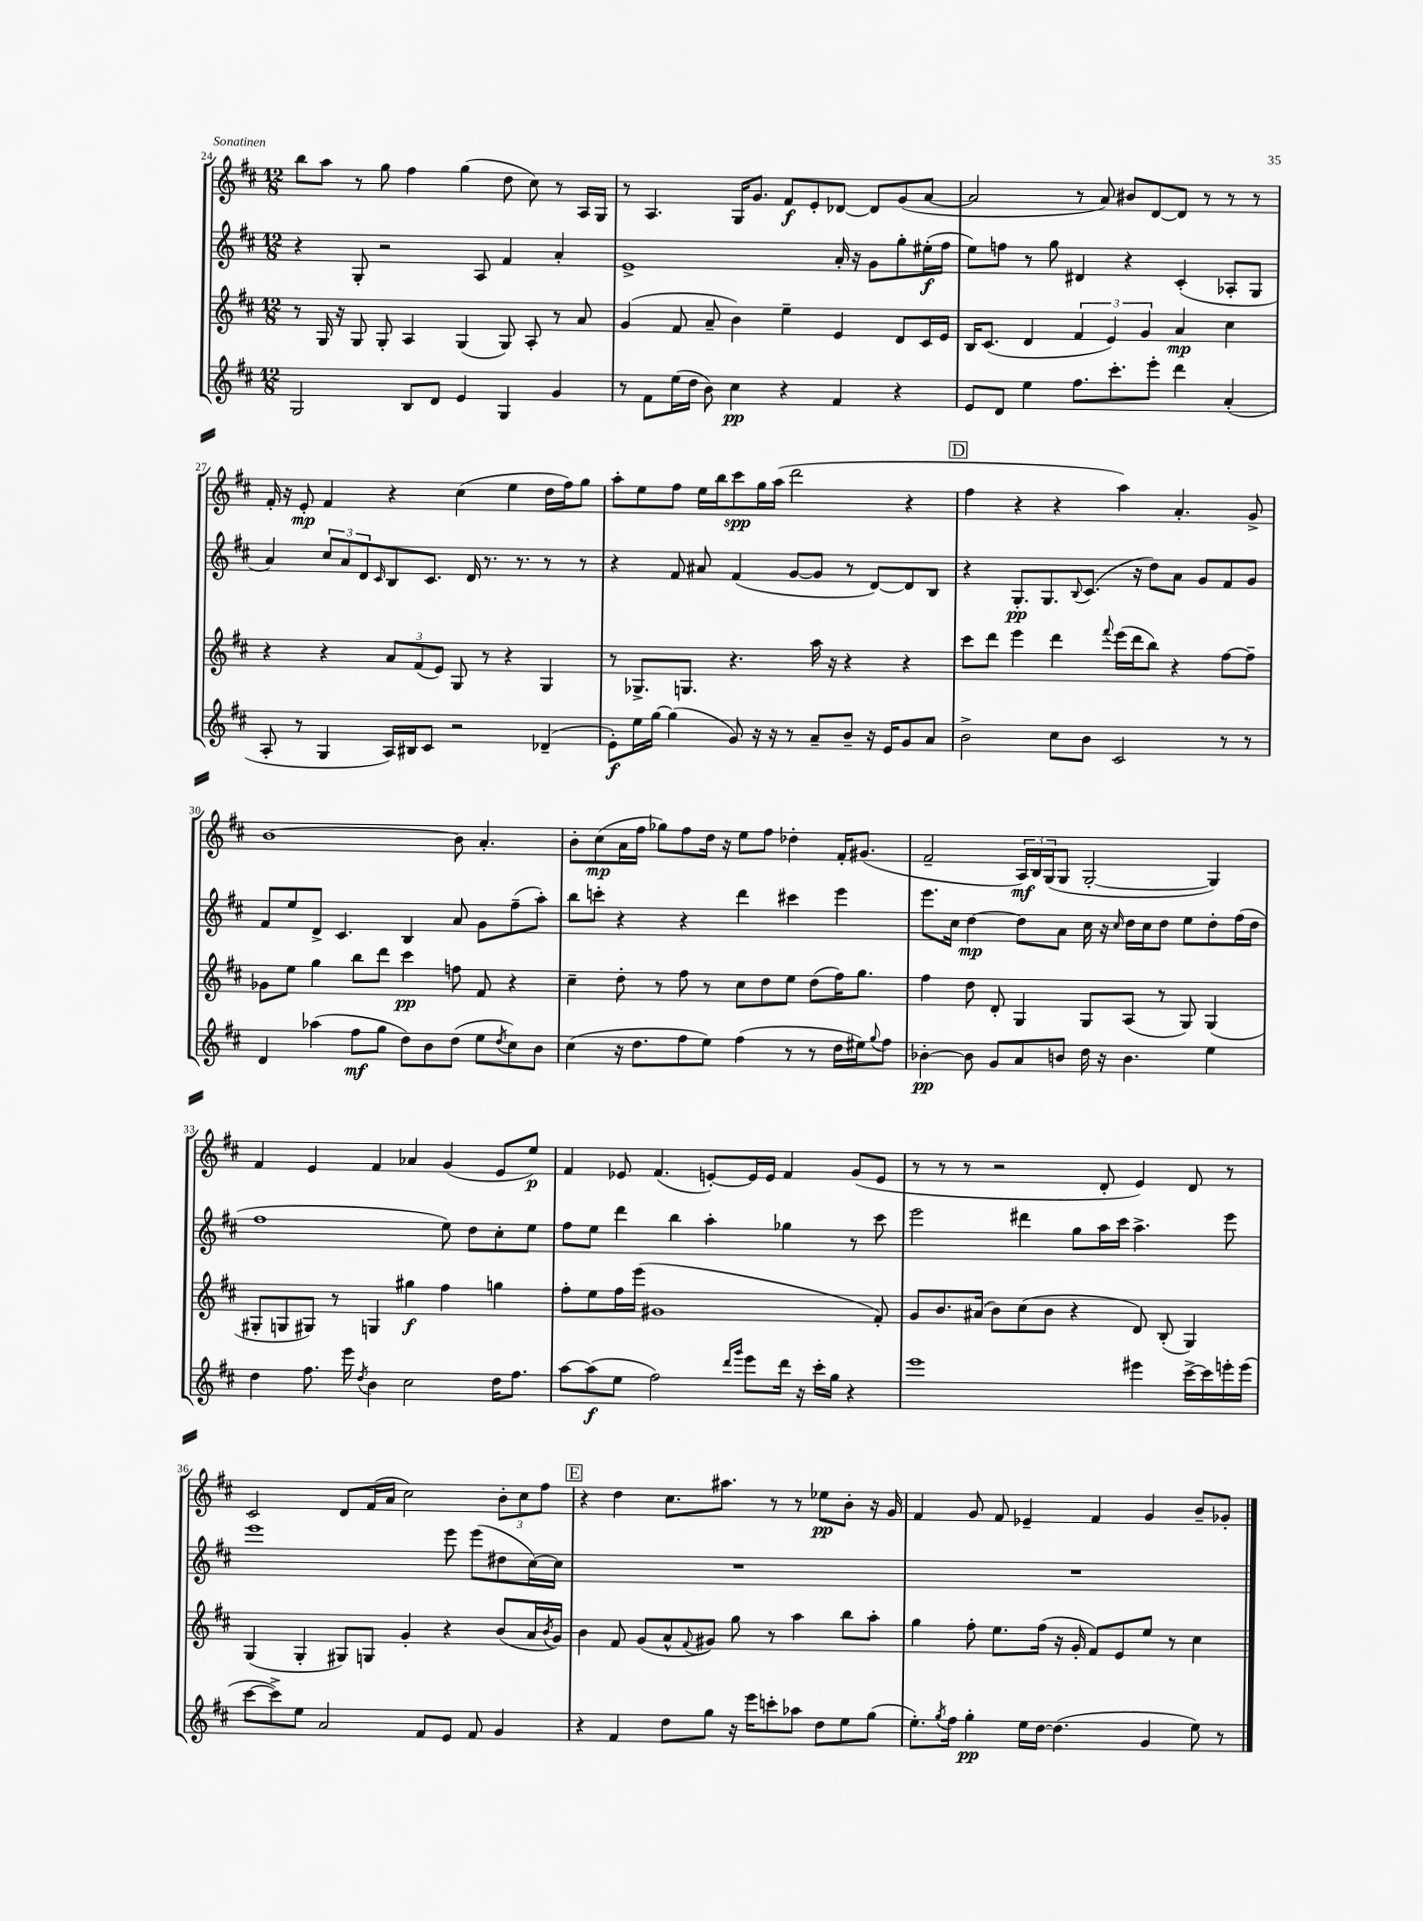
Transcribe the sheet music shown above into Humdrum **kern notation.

**kern	**dynam	**kern	**dynam	**kern	**dynam	**kern	**dynam
*part4	*part4	*part3	*part3	*part2	*part2	*part1	*part1
*staff4	*staff4	*staff3	*staff3	*staff2	*staff2	*staff1	*staff1
*clefG2	*	*clefG2	*	*clefG2	*	*clefG2	*
*k[f#c#]	*	*k[f#c#]	*	*k[f#c#]	*	*k[f#c#]	*
*M12/8	*	*M12/8	*	*M12/8	*	*M12/8	*
=24	=24	=24	=24	=24	=24	=24	=24
2G/	.	8r	.	4r	.	8bb\L	.
.	.	16G/	.	.	.	8aa\J	.
.	.	16r	.	.	.	.	.
.	.	8G/	.	8G'/	.	8r	.
.	.	8G'/	.	2r	.	8gg\	.
8B/L	.	4A/	.	.	.	4ff#\	.
8d/J	.	.	.	.	.	.	.
4e/	.	(4G/	.	.	.	(4gg\	.
.	.	.	.	8A/	.	.	.
4G/	.	8G/)	.	4f#/	.	8dd\	.
.	.	8A'/	.	.	.	8cc#\)	.
4g/	.	8r	.	4a'/	.	8r	.
.	.	8a/	.	.	.	16A/LL	.
.	.	.	.	.	.	16G/JJ	.
=25	=25	=25	=25	=25	=25	=25	=25
8r	.	(4g/	.	1e^	.	8r	.
8f#\L	.	.	.	.	.	4.A/	.
(16ee\L	.	8f#/	.	.	.	.	.
16dd\JJ	.	.	.	.	.	.	.
8b\)	.	8a~/	.	.	.	.	.
4cc#\	pp	4b\)	.	.	.	16G/KL	.
.	.	.	.	.	.	8.g/J	.
4r	.	4ee~\	.	.	.	8f#/L	f
.	.	.	.	.	.	8e'/	.
4f#/	.	4e/	.	16a'/	.	[8d-X/J	.
.	.	.	.	16r	.	.	.
.	.	.	.	8g\L	.	8d-/L]	.
4r	.	8d/L	.	8gg'\	.	(8g/	.
.	.	16c#/L	.	(16ee#X'\L	f	[8a/J	.
.	.	16e/JJ	.	16ff#\JJ	.	.	.
=26	=26	=26	=26	=26	=26	=26	=26
8e/L	.	16B/KL	.	8ee\L)	.	2a/]	.
.	.	(8.c#/J	.	.	.	.	.
8d/J	.	.	.	8ffn\J	.	.	.
4ee\	.	4d/	.	8r	.	.	.
.	.	.	.	8gg\	.	.	.
8.ff#\L	.	6f#/	.	4d#X/	.	8r	.
.	.	.	.	.	.	8a/)	.
.	.	6e/)	.	.	.	.	.
8.ccc#'\	.	.	.	.	.	.	.
.	.	.	.	4r	.	8b#X/L	.
.	.	6g/	.	.	.	.	.
8eee'\J	.	.	.	.	.	[8d/	.
4ddd\	.	4a/	mp	(4c#'/	.	8d/J]	.
.	.	.	.	.	.	8r	.
(4a'/	.	4cc#\	.	8A-X'/L	.	8r	.
.	.	.	.	8G/J	.	8r	.
!!LO:LB:g=z
=27	=27	=27	=27	=27	=27	=27	=27
8A'/	.	4r	.	4a/)	.	16f#'/	.
.	.	.	.	.	.	16r	.
8r	.	.	.	.	.	8e'/	mp
4G/	.	4r	.	12cc#/L	.	4f#/	.
.	.	.	.	12a/	.	.	.
.	.	.	.	12d/	.	.	.
.	.	.	.	16qqc#/	.	.	.
16A/LL)	.	12a/L	.	8B/	.	4r	.
16B#X/J	.	.	.	.	.	.	.
.	.	(12f#/	.	.	.	.	.
8c#/J	.	.	.	8.c#/J	.	.	.
.	.	12e/J)	.	.	.	.	.
2r	.	8G/	.	.	.	(4cc#\	.
.	.	.	.	16d/	.	.	.
.	.	8r	.	8.r	.	.	.
.	.	4r	.	.	.	4ee\	.
.	.	.	.	8.r	.	.	.
(4d-X~/	.	4G/	.	8r	.	16dd\LL	.
.	.	.	.	.	.	16ff#\J)	.
.	.	.	.	8r	.	8gg\J	.
=28	=28	=28	=28	=28	=28	=28	=28
8e'\L)	f	8r	.	4r	.	8aa'\L	.
16ee\L	.	8.G-X^/L	.	.	.	8ee\	.
[16gg\JJ	.	.	.	.	.	.	.
(4gg\]	.	.	.	8f#/	.	8ff#\J	.
.	.	8.Gn/J	.	.	.	.	.
.	.	.	.	8a#X/	.	16ee\LL	.
.	.	.	.	.	.	16bb\J	.
8g/)	.	4.r	.	(4f#/	.	8ccc#\	spp
16r	.	.	.	.	.	16gg\L	.
16r	.	.	.	.	.	(16aa\JJ	.
8r	.	.	.	[8g/L	.	2ddd\	.
8a~/L	.	16aa\	.	8g/J]	.	.	.
.	.	16r	.	.	.	.	.
8b~/J	.	4r	.	8r	.	.	.
16r	.	.	.	[8d/L)	.	.	.
16e/KL	.	.	.	.	.	.	.
8g/	.	4r	.	8d/]	.	4r	.
8a/J	.	.	.	8B/J	.	.	.
!!LO:REH:place=s1:t=D
=29	=29	=29	=29	=29	=29	=29	=29
2b^\	.	8ccc#\L	.	4r	.	4ff#\	.
.	.	8ddd\J	.	.	.	.	.
.	.	4eee\	.	8.G'/L	pp	4r	.
.	.	.	.	8.G/	.	.	.
8cc#\L	.	4ddd\	.	.	.	4r	.
.	.	.	.	8qqB/	.	.	.
8b\J	.	.	.	(8.c#/J	.	.	.
.	.	8qqfff#/	.	.	.	.	.
2c#/	.	(16eee\LL	.	.	.	4aa\)	.
.	.	16ddd\J	.	16r	.	.	.
.	.	8bb\J)	.	8dd\L)	.	.	.
.	.	4r	.	8a\J	.	4.a'/	.
.	.	.	.	8g/L	.	.	.
8r	.	[8ff#\L	.	8f#/	.	.	.
8r	.	8ff#~\J]	.	8g/J	.	8g^/	.
!!LO:LB:g=z
=30	=30	=30	=30	=30	=30	=30	=30
4d/	.	8g-X\L	.	8f#/L	.	[1b	.
.	.	8ee\J	.	8ee/	.	.	.
(4aa-X\	.	4gg\	.	8d^/J	.	.	.
.	.	.	.	4.c#/	.	.	.
8ff#\L	mf	8bb\L	.	.	.	.	.
8gg\J	.	8ddd\J	.	.	.	.	.
8dd\L)	.	4ccc#\	pp	4B/	.	.	.
8b\	.	.	.	.	.	.	.
(8dd\J	.	8ffn\	.	8a/	.	8b\]	.
8ee\L	.	8f#/	.	8g\L	.	4.a'/	.
8qdd/	.	.	.	.	.	.	.
8cc#\)	.	4r	.	(8ff#~\	.	.	.
8b\J	.	.	.	8aa'\J)	.	.	.
=31	=31	=31	=31	=31	=31	=31	=31
(4cc#\	.	4cc#~\	.	8bb\L	.	8b'\L	.
.	.	.	.	8cccn'\J	.	(8cc#\	mp
16r	.	8dd'\	.	4r	.	16a\L	.
8.dd\L	.	.	.	.	.	16ff#\JJ	.
.	.	8r	.	.	.	8gg-X\L)	.
8ff#\	.	8ff#\	.	4r	.	8ff#\	.
8ee\J)	.	8r	.	.	.	16dd\Jk	.
.	.	.	.	.	.	16r	.
(4ff#\	.	8cc#\L	.	4ddd\	.	8ee\L	.
.	.	8dd\	.	.	.	8ff#\J	.
8r	.	8ee\J	.	4ccc#X\	.	4dd-X'\	.
8r	.	(8dd\L	.	.	.	.	.
16dd\LL	.	16ff#\K)	.	4eee\	.	16f#'/KL	.
16ee#X\J)	.	8.gg\J	.	.	.	(8.g#X/J	.
8qqgg/	.	.	.	.	.	.	.
8ff#\J	.	.	.	.	.	.	.
=32	=32	=32	=32	=32	=32	=32	=32
[4b-X'\	pp	4ff#\	.	8.eee\L	.	2f#~/	.
.	.	.	.	16cc#\Jk	.	.	.
8b-\]	.	8dd\	.	[4dd\	mp	.	.
8g/L	.	8d'/	.	.	.	.	.
8a/	.	4G/	.	8dd\L]	.	24A/LL)	mf
.	.	.	.	.	.	24B/	.
.	.	.	.	.	.	(24G/J	.
8bn/J	.	.	.	8a\J	.	8G/J	.
16dd\	.	8G/L	.	16cc#\	.	[2G'/	.
16r	.	.	.	16r	.	.	.
.	.	.	.	16qqcc#/	.	.	.
4.b\	.	(8A/J	.	16dd\LL	.	.	.
.	.	.	.	16cc#\J	.	.	.
.	.	8r	.	8dd\J	.	.	.
.	.	8G/)	.	8ee\L	.	.	.
4ee\	.	(4G/	.	8dd'\	.	4G/])	.
.	.	.	.	(16ff#\L	.	.	.
.	.	.	.	16dd\JJ	.	.	.
!!LO:LB:g=z
=33	=33	=33	=33	=33	=33	=33	=33
4dd\	.	8G#X'/L	.	1ff#	.	4f#/	.
.	.	8Gn/	.	.	.	.	.
8.ff#\	.	8G#X/J)	.	.	.	4e/	.
.	.	8r	.	.	.	.	.
16eee\	.	.	.	.	.	.	.
8qdd/	.	.	.	.	.	.	.
4b\	.	4Gn/	.	.	.	4f#/	.
2cc#\	.	4gg#X\	f	.	.	4a-X/	.
.	.	4ff#\	.	8ee\)	.	(4g/	.
.	.	.	.	8dd\L	.	.	.
16dd\KL	.	4ggn\	.	8cc#'\	.	8e/L	.
8.ff#\J	.	.	.	.	.	.	.
.	.	.	.	8ee\J	.	8ee/J)	p
=34	=34	=34	=34	=34	=34	=34	=34
[8aa\L	.	8ff#'\L	.	8ff#\L	.	4f#/	.
(8aa\]	f	8ee\	.	8ee\J	.	.	.
8ee\J	.	16ff#\L	.	4ddd\	.	8e-X/	.
.	.	(16eee\JJ	.	.	.	.	.
2ff#\)	.	1g#X	.	.	.	(4.f#/	.
.	.	.	.	4bb\	.	.	.
.	.	.	.	4aa'\	.	[8en'/L)	.
16qqddd/LL	.	.	.	.	.	.	.
16qqggg/JJ	.	.	.	.	.	.	.
8eee\L	.	.	.	.	.	16e/L]	.
.	.	.	.	.	.	16e/JJ	.
16ddd\Jk	.	.	.	4gg-X\	.	4f#/	.
16r	.	.	.	.	.	.	.
16ccc#'\LL	.	.	.	.	.	.	.
16gg\JJ	.	.	.	.	.	.	.
4r	.	.	.	8r	.	(8g/L	.
.	.	8f#'/)	.	8ccc#\	.	8e/J	.
=35	=35	=35	=35	=35	=35	=35	=35
1eee	.	8g/L	.	2eee\	.	8r	.
.	.	8.b/	.	.	.	8r	.
.	.	.	.	.	.	8r	.
.	.	(16a#X/Jk	.	.	.	.	.
.	.	8b\L)	.	.	.	2r	.
.	.	(8cc#\	.	4ddd#X\	.	.	.
.	.	8b\J	.	.	.	.	.
.	.	4r	.	8gg\L	.	.	.
.	.	.	.	16aa\L	.	8d'/	.
.	.	.	.	16ccc#\JJ	.	.	.
4eee#X\	.	8d/)	.	4.aa^\	.	4e/)	.
.	.	(8B'/	.	.	.	.	.
[16ccc#^\LL	.	4G/)	.	.	.	8d/	.
16ccc#\]	.	.	.	.	.	.	.
16eeen'\	.	.	.	8eee\	.	8r	.
(16eee\JJ	.	.	.	.	.	.	.
!!LO:LB:g=z
=36	=36	=36	=36	=36	=36	=36	=36
[8ccc#\L	.	(4G/	.	1eee	.	2c#/	.
8ccc#^\])	.	.	.	.	.	.	.
8ee\J	.	4G'/	.	.	.	.	.
2a/	.	.	.	.	.	.	.
.	.	8G#X/L)	.	.	.	8d/L	.
.	.	8Gn/J	.	.	.	(16f#/L	.
.	.	.	.	.	.	16a/JJ	.
.	.	4g'/	.	.	.	2cc#\)	.
8f#/L	.	.	.	.	.	.	.
8e/J	.	4r	.	8eee\	.	.	.
8f#/	.	.	.	(8eee\L	.	.	.
4g/	.	(8b/L	.	8dd#X\	.	12b'\L	.
.	.	.	.	.	.	12cc#\	.
.	.	16a/L	.	[16cc#\L)	.	.	.
.	.	.	.	.	.	12ff#\J	.
.	.	8qb/	.	.	.	.	.
.	.	16g/JJ)	.	16cc#\JJ]	.	.	.
!!LO:REH:place=s1:t=E
=37	=37	=37	=37	=37	=37	=37	=37
4r	.	4b\	.	1.r	.	4r	.
4f#/	.	8f#/	.	.	.	4dd\	.
.	.	(8g/L	.	.	.	.	.
8dd\L	.	8a^^/	.	.	.	8.cc#\L	.
.	.	8qqf#/	.	.	.	.	.
8gg\J	.	8g#X/J)	.	.	.	.	.
.	.	.	.	.	.	8.aa#X\J	.
16r	.	8gg\	.	.	.	.	.
16eee\KL	.	.	.	.	.	.	.
8cccn'\	.	8r	.	.	.	8r	.
8aa-X\J	.	4aa\	.	.	.	8r	.
8dd\L	.	.	.	.	.	8ee-X\L	pp
8ee\	.	8bb\L	.	.	.	8b'\J	.
(8gg\J	.	8aa'\J	.	.	.	16r	.
.	.	.	.	.	.	16g/	.
=38	=38	=38	=38	=38	=38	=38	=38
8.ee'\L)	.	4gg\	.	1.r	.	4f#/	.
8qgg/	.	.	.	.	.	.	.
16ff#\Jk	.	.	.	.	.	.	.
4gg'\	pp	8ff#'\	.	.	.	8g/	.
.	.	8.ee\L	.	.	.	8f#/	.
16ee\LL	.	.	.	.	.	4e-X~/	.
[16dd\JJ	.	(16ff#\Jk	.	.	.	.	.
(4.dd\]	.	16r	.	.	.	.	.
.	.	16g'/	.	.	.	.	.
.	.	8f#/L)	.	.	.	4f#/	.
.	.	8e/	.	.	.	.	.
4g/	.	8ee/J	.	.	.	4g/	.
.	.	8r	.	.	.	.	.
8ee\)	.	4cc#\	.	.	.	8b~/L	.
8r	.	.	.	.	.	8g-X'/J	.
==	==	==	==	==	==	==	==
*-	*-	*-	*-	*-	*-	*-	*-
